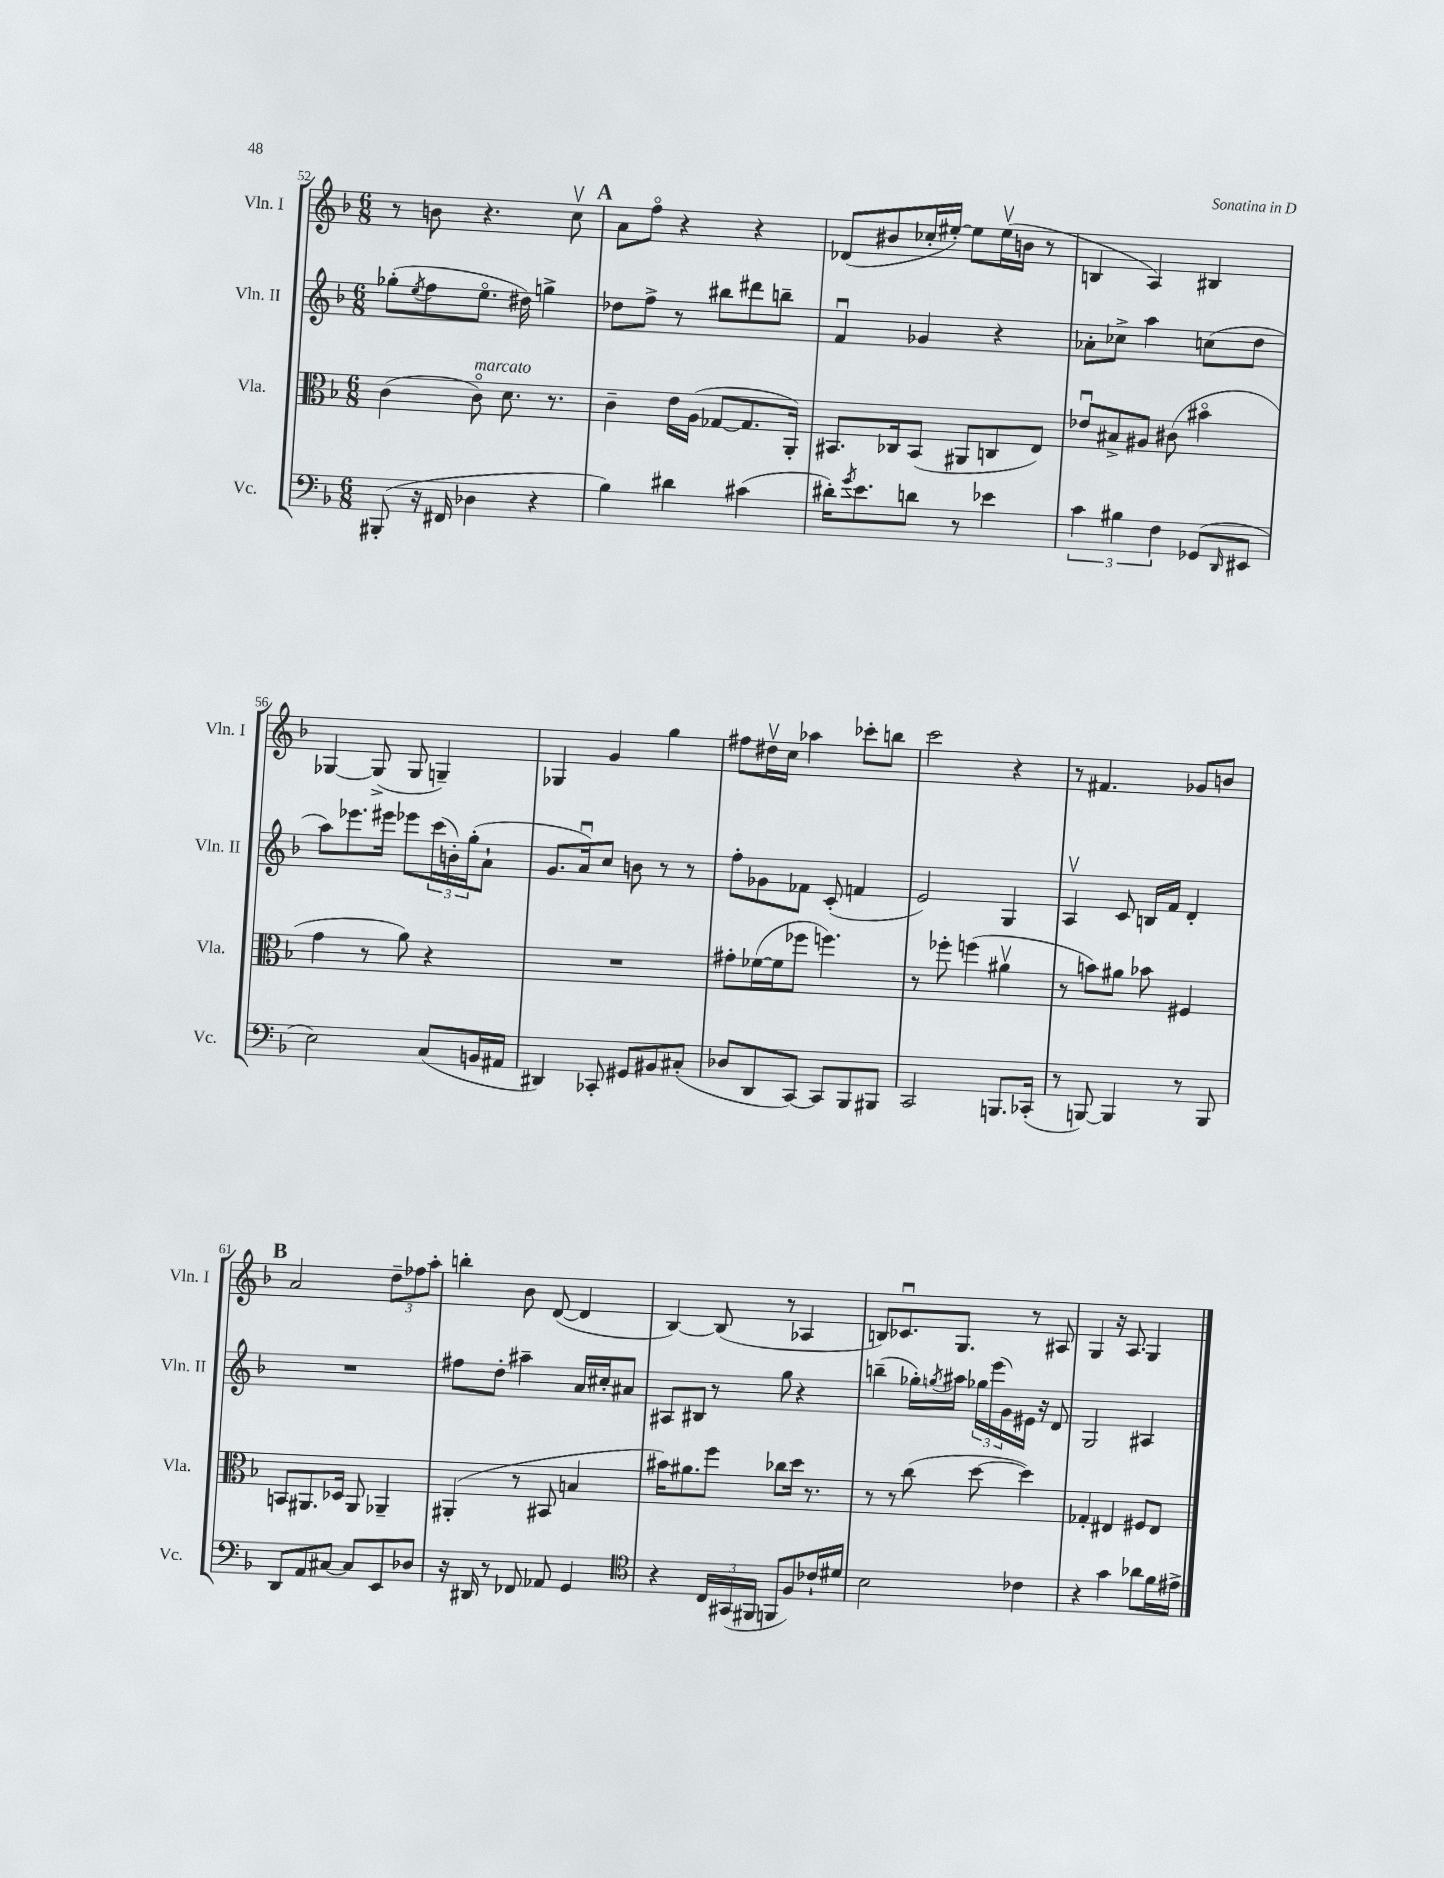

**kern	**kern	**kern	**kern
*staff4	*staff3	*staff2	*staff1
*clefF4	*clefC3	*clefG2	*clefG2
*k[b-]	*k[b-]	*k[b-]	*k[b-]
*M6/8	*M6/8	*M6/8	*M6/8
(8BBB#'/	(4c\	(8gg-'\L	8r
.	.	8qee/	.
16r	.	8ff\	8b\
16FF#/	.	.	.
4D-\	8co\)	8.eeo\J	4.r
.	8.d\	.	.
.	.	16dd#\)	.
4r	.	4gg^\	.
.	8.r	.	.
.	.	.	8ccv\
=	=	=	=
4B-\)	4c~\	8dd-\L	8a\L
.	.	8ff^\J	8ffo\J
4d#\	16e\LL	8r	4r
.	(16A\JJ	.	.
.	[8G-/L	8bb#\L	.
(4c#\	8.G-/]	8ddd#\	4r
.	.	8bb~\J	.
.	16AA'/Jk)	.	.
=	=	=	=
16d#'\LK)	8.BB#/L	4fu/	(8d-/L
8qg/	.	.	.
8.e\	.	.	.
.	.	.	8b#/
.	16C-/k	.	.
8d\J	(8BB#/J	4g-/	16cc-'/L
.	.	.	[16ee#'/JJ)
8r	8AA#/L	.	8ee#\]L
4e-\	8C/	4r	(16ee#v\L
.	.	.	16b\JJ
.	8E/J)	.	8r
=	=	=	=
6c\	8e-u/L	8a-'\L	4B/
.	8B#^/	8cc-^\J	.
6B#\	.	.	.
.	8A#/J	4aa\	4A/)
6F\	.	.	.
.	(8c#\	.	.
(8GG-/L	4b#o\	(8cc\L	4B#/
16qqDD/	.	.	.
8EE#/J	.	8dd\J	.
=	=	=	=
2E\)	4g\	8aa\L)	[4G-/
.	.	8.eee-\	.
.	8r	.	(8G-^/]
.	.	16eee#\Jk	.
.	8a\)	8eee-\L	8G-/
(8C/L	4r	(24ccc\L	4G~/)
.	.	24b'\)	.
.	.	(24gg'\J	.
16BB/L	.	8a`\J	.
16AA#/JJ	.	.	.
=	=	=	=
4DD#/)	2.r	8.g/L	4G-/
.	.	16au/k)	.
8CC-'/	.	8cc/J	4g/
8GG#/L	.	8b\	.
8BB#/	.	8r	4gg\
(8C#'/J	.	8r	.
=	=	=	=
8D-/L	8g#'\L	8ff'\L	8ff#\L
8DD/	([16f-\L	8g-\	16dd#v\L
.	16f-\]J	.	16cc\JJ
[8CC/J)	8ff-\J	8f-\J	4aa-\
8CC/]L	4.ff\)	(8c'/	.
8BBB-/	.	4f/	8ccc-'\L
8BBB#/J	.	.	8bb\J
=	=	=	=
2CC/	8r	2e/)	2ccc\
.	8ff-'\	.	.
.	(4ff\	.	.
8.BBB/L	4a#v\	4G/	4r
(16CC-'/Jk	.	.	.
=	=	=	=
8r	8r	4Av/	8r
[8BBB/)	8b\L)	.	4.f#/
4BBB/]	8a#\J	8c/	.
.	8b-\	16B/LL	.
.	.	16f/JJ	.
8r	4F#/	4d'/	8g-/L
8BBB/	.	.	8b/J
=	=	=	=
8DD/L	8BB/L	2.r	2a/
8AA/	8.AA#/	.	.
[8C#/J	.	.	.
.	16D-/Jk	.	.
8C#/]L	8AA#/	.	.
8EE/	4AA-~/	.	12dd~\L
.	.	.	12ff-\
8D-/J	.	.	.
.	.	.	12aa'\J
=	=	=	=
16r	(4AA#'/	8ff#\L	4bb'\
16DD#/	.	.	.
8r	.	8dd'\J	.
8FF-/	8r	4aa#~\	8b-\
8AA-/	8BB#/	.	([8d/
4GG/	4B/	16a/LL	4d/]
.	.	16cc#'/J	.
.	.	8a#/J	.
=	=	=	=
*clefC4	*	*	*
4r	16b#\LK)	8A#/L	[4B-/)
.	8.a#\	.	.
.	.	8B#/J	.
24C/LL	8ff\J	8r	(8B-/]
(24GG#/	.	.	.
24FF#/JJ	.	.	.
8FF/L	8cc-\L	8gg\	8r
8F/)	16dd\Jk	4r	4A-/
.	8.r	.	.
16c-`/L	.	.	.
16d#/JJ	.	.	.
=	=	=	=
2B-\	8r	(4bb~\	8B/L)
.	8r	.	8.c-u/
.	(8cc\	16gg-'\LL)	.
.	.	8qgg/	.
.	.	16aa#\JJ	8.G/J
.	[8dd\	24gg-\LL	.
.	.	(24eee\	.
.	.	24g\)	.
4c-\	4dd\])	16e#\JJ	8r
.	.	16r	.
.	.	8d/	8A#/
=	=	=	=
4r	4G-'/	2G/	4G/
4g\	4E#/	.	16r
.	.	.	8.A/
8a-\L	8F#/L	4A#/	4G/
16f\L	8E#/J	.	.
16e#^\JJ	.	.	.
==	==	==	==
*-	*-	*-	*-
